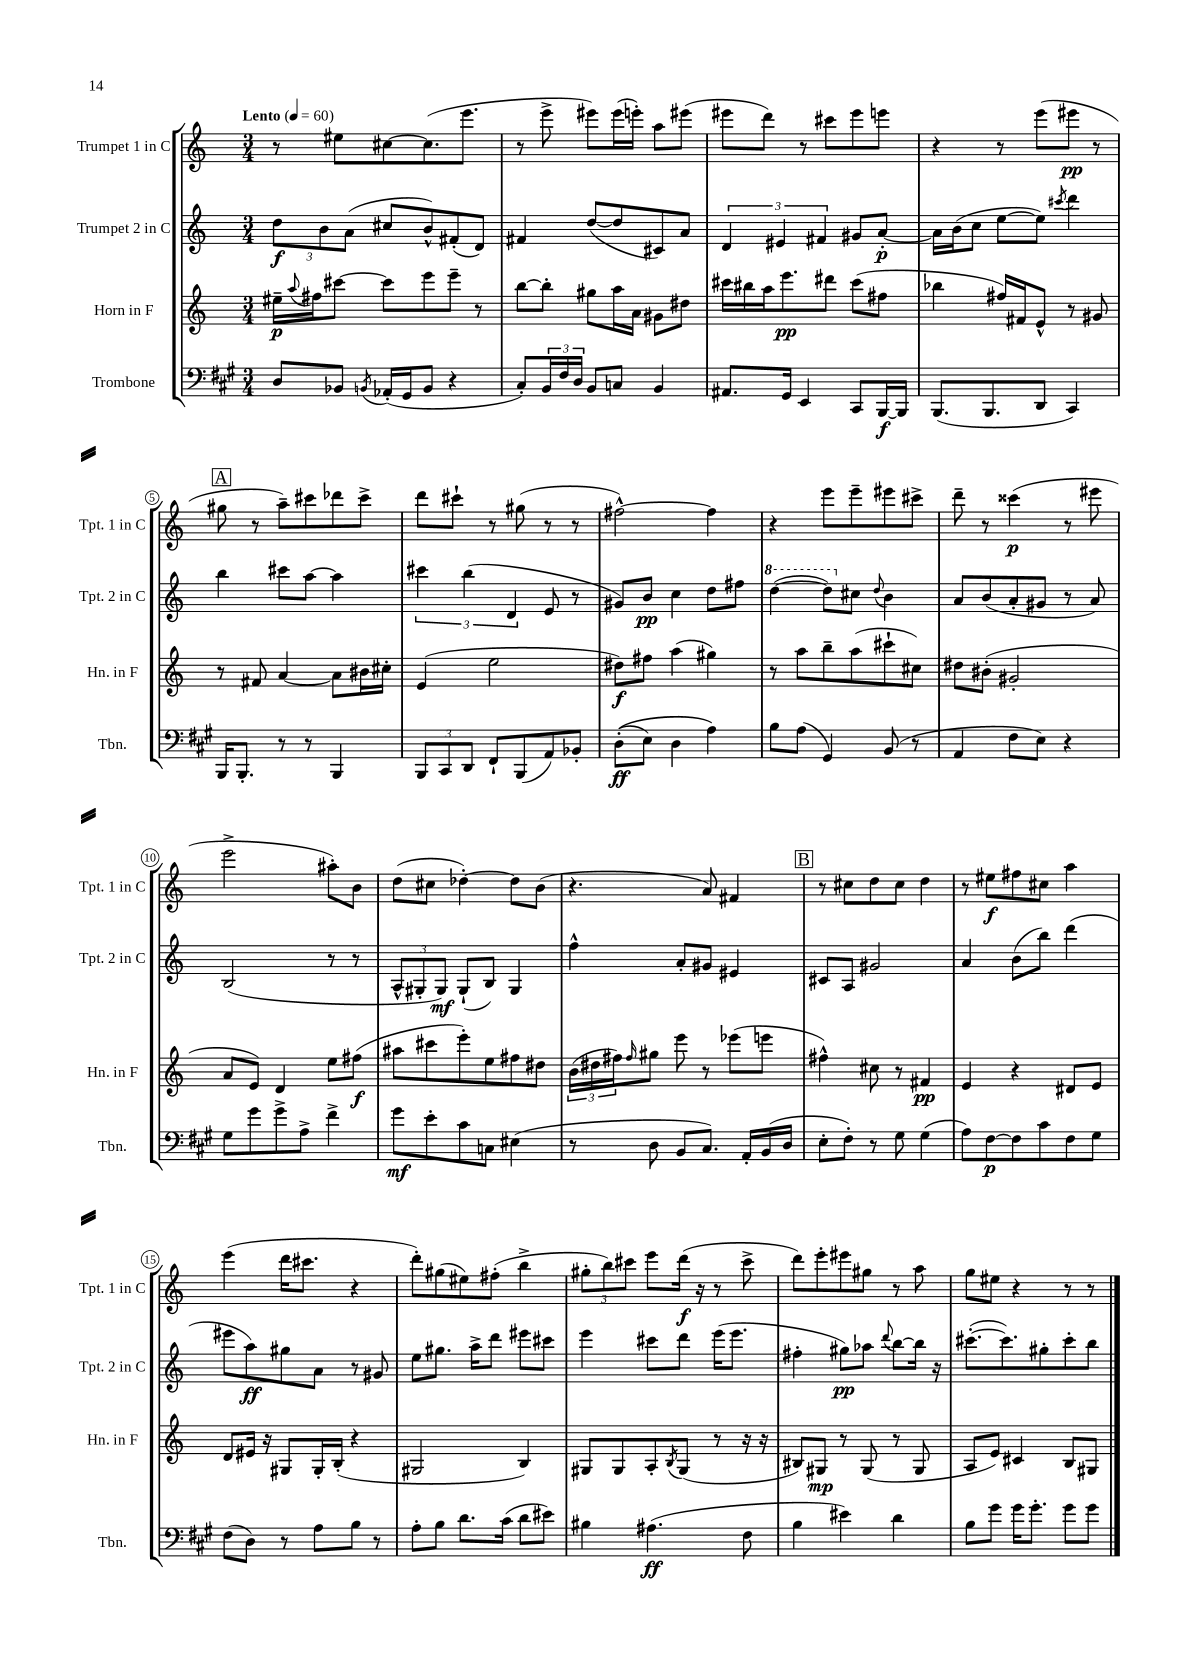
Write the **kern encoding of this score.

**kern	**kern	**kern	**kern
*staff4	*staff3	*staff2	*staff1
*clefF4	*clefG2	*clefG2	*clefG2
*k[f#c#g#]	*k[]	*k[]	*k[]
*M3/4	*M3/4	*M3/4	*M3/4
*MM60	*MM60	*MM60	*MM60
8D	16ee#~	12dd	8r
.	8qqaa	.	.
.	16ff#	.	.
.	.	12b	.
8BB-	[8ccc#	.	8ee#
.	.	(12a	.
8qBB	.	.	.
(16AA-'	8ccc#]	8cc#	[8cc#
16GG#	.	.	.
8BB	8eee	8b^^)	(8.cc#]
4r	8eee~	(8f#'	.
.	.	.	8.eee
.	8r	8d)	.
=	=	=	=
8C#')	[8bb	4f#	8r
24BB	8bb']	.	8eee^
24F#	.	.	.
24D	.	.	.
8BB	8gg#	([8dd	8eee#)
8C	16aa	8dd]	(16eee#
.	16a	.	16eee')
4BB	8g#	8c#)	8aa
.	8dd#	8a	(8eee#
=	=	=	=
8.AA#	16ccc#	6d	8eee#
.	16bb#	.	.
.	16aa	.	8ddd)
.	.	6e#	.
16GG#	8.eee	.	.
4EE	.	.	8r
.	.	6f#	.
.	8ddd#	.	8ccc#
8CC#	(8ccc#	8g#	8eee#
[16BBB	8ff#	[8a'	8eee
16BBB]	.	.	.
=	=	=	=
(8.BBB	4bb-	16a]	4r
.	.	(16b	.
.	.	8cc	.
8.BBB	.	.	.
.	16ff#)	[8ee	8r
.	16f#	.	.
8DD	8e^^	8ee])	(8eee
.	.	8qccc#	.
4CC#)	8r	4ddd	8eee#
.	8g#	.	8r
=	=	=	=
16BBB	8r	4bb	8gg#
8.BBB'	.	.	.
.	8f#	.	8r
8r	[4a	8ccc#	8aa~)
8r	.	[8aa	8ccc#
4BBB	8a]	4aa]	8ddd-
.	16b#	.	8ccc#^
.	16cc#'	.	.
=	=	=	=
12BBB	(4e	6ccc#	8ddd
12CC#	.	.	.
.	.	.	8ccc#`
12DD	.	(6bb	.
8FF#`	2ee	.	8r
.	.	6d	.
(8BBB	.	.	(8gg#
8AA)	.	8e	8r
8BB-'	.	8r	8r
=	=	=	=
&((8D'	8dd#)	8g#)	[2ff#^^)
8E)	8ff#	8b	.
4D	(4aa	4cc	.
4A&)	4gg#)	8dd	4ff#]
.	.	8ff#	.
=	=	=	=
8B	8r	([4ddd	4r
(8A	8aa	.	.
4GG#)	8bb~	8ddd])	8eee
.	(8aa	8cc#	8eee~
.	.	8qqdd	.
(8BB	8ccc#`	4b	8eee#
8r	8cc#)	.	8ccc#^
=	=	=	=
4AA	8dd#	8a	8ddd~
.	(8b#'	(8b	8r
8F#	2g#'	8a'	(4ccc##
8E)	.	8g#	.
4r	.	8r	8r
.	.	8a)	8eee#
=	=	=	=
8G#	8a	(2B	2eee^
8g#	8e)	.	.
8g#^	4d	.	.
8A^	.	.	.
4f#^	8ee	8r	8aa#')
.	(8ff#	8r	8b
=	=	=	=
8g#	8aa#	12A^^	(8dd
.	.	12G#'	.
8e'	8ccc#	.	8cc#
.	.	12G#)	.
8c#	8eee')	(8G#`	[4dd-')
8C	8ee	8B)	.
(4E#	8ff#	4G#	8dd-]
.	8dd#	.	(8b
=	=	=	=
8r	(24b	4ff^^	4.r
.	24dd#	.	.
.	24ff#)	.	.
.	16qqff#	.	.
8D	8gg#	.	.
8BB	8eee	8a'	.
8.C#)	8r	8g#	8a)
.	(8eee-	4e#	4f#
16AA'	.	.	.
(16BB	8eee	.	.
16D	.	.	.
=	=	=	=
8E'	4ff#^^)	8c#	8r
8F#')	.	8A	8cc#
8r	8cc#	2g#	8dd
8G#	8r	.	8cc#
(4G#	4f#	.	4dd
=	=	=	=
8A)	4e	4a	8r
[8F#	.	.	8ee#
8F#]	4r	(8b	8ff#
8c#	.	8bb)	8cc#
8F#	8d#	(4ddd	4aa
8G#	8e	.	.
=	=	=	=
(8F#	8d	8eee#	(4eee
8D)	16e#	8aa)	.
.	16r	.	.
8r	8G#	8gg#	16ddd
.	.	.	8.ccc#
8A	16G#'	8a	.
.	(16B'	.	.
8B	4r	8r	4r
8r	.	8g#	.
=	=	=	=
8A'	2G#	8ee	8ddd')
8B	.	8.gg#	(8gg#
8.d	.	.	8ee#)
.	.	16aa^	.
.	.	8ddd	(8ff#'
(16c#	.	.	.
8d	4B)	8eee#	4bb^
8e#)	.	8ccc#	.
=	=	=	=
4B#	8G#	4eee	12gg#'
.	.	.	12bb)
.	8G#	.	.
.	.	.	12ccc#
(4.A#	8A'	8ccc#	8eee
.	8qB	.	.
.	(8G#	8ddd	(16ddd
.	.	.	16r
.	8r	(16eee	8r
.	.	8.eee	.
8F#	16r	.	8ccc#^
.	16r	.	.
=	=	=	=
4B	8B#)	4ff#'	8ddd)
.	8G#	.	8eee'
4e#)	8r	8gg#)	8eee#
.	(8G#	8aa-	8gg#
.	.	8qqddd	.
4d	8r	[8bb	8r
.	8G#	16bb]	8aa
.	.	16r	.
=	=	=	=
8B	8A	([8.ccc#'	8gg
8g#	8e)	.	8ee#
.	.	8.ccc#])	.
16g#	4c#	.	4r
8.g#'	.	.	.
.	.	8gg#'	.
8g#	8B	8ccc#'	8r
8g#	8G#	8bb	8r
==	==	==	==
*-	*-	*-	*-
